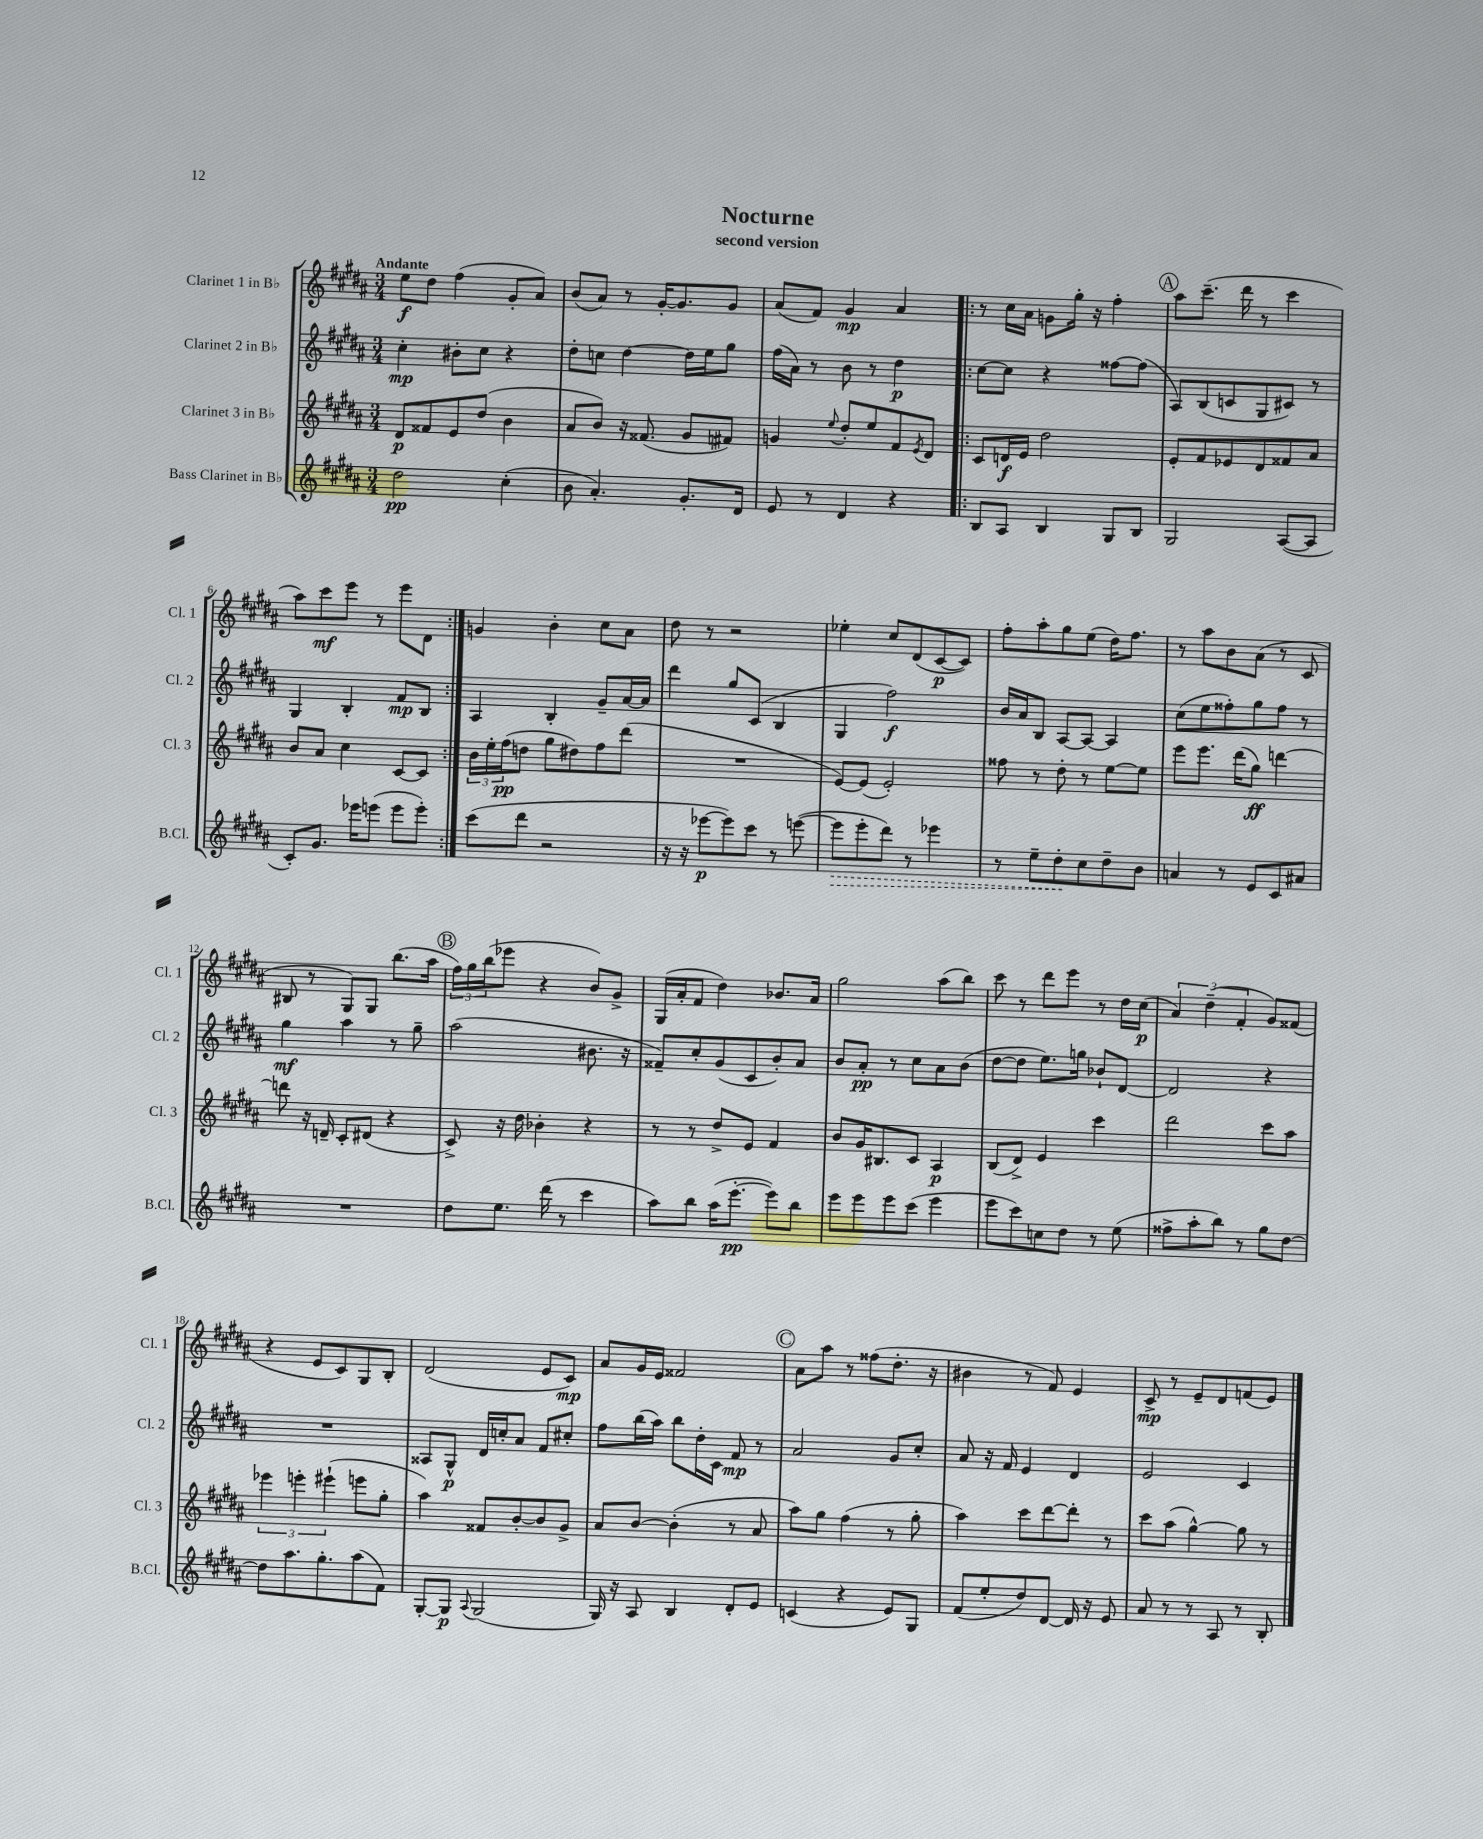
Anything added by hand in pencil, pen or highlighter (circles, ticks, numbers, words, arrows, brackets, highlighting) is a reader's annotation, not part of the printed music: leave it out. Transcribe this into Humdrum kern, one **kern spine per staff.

**kern	**dynam	**kern	**dynam	**kern	**dynam	**kern	**dynam
*part4	*part4	*part3	*part3	*part2	*part2	*part1	*part1
*staff4	*staff4	*staff3	*staff3	*staff2	*staff2	*staff1	*staff1
*I"Bass Clarinet in B♭	*	*I"Clarinet 3 in B♭	*	*I"Clarinet 2 in B♭	*	*I"Clarinet 1 in B♭	*
*I'B.Cl.	*	*I'Cl. 3	*	*I'Cl. 2	*	*I'Cl. 1	*
*clefG2	*	*clefG2	*	*clefG2	*	*clefG2	*
*k[f#c#g#d#a#]	*	*k[f#c#g#d#a#]	*	*k[f#c#g#d#a#]	*	*k[f#c#g#d#a#]	*
*M3/4	*	*M3/4	*	*M3/4	*	*M3/4	*
=1	=1	=1	=1	=1	=1	=1	=1
!	!	!	!	!	!	!LO:TX:a:B:t=Andante	!
2dd#\	pp	8d#/L	p	4cc#'\	mp	8ee\L	f
.	.	8f##X/	.	.	.	8dd#\J	.
.	.	8e/	.	8b#X'\L	.	(4ff#\	.
.	.	(8dd#/J	.	8cc#\J	.	.	.
(4cc#'\	.	4b\	.	4r	.	8g#'/L	.
.	.	.	.	.	.	8a#/J)	.
=2	=2	=2	=2	=2	=2	=2	=2
8b\	.	8a#/L	.	8dd#'\L	.	(8b/L	.
4.a#'/)	.	8b/J)	.	8ccn\J	.	8a#/J)	.
.	.	16r	.	[4dd#\	.	8r	.
.	.	(8.f##X/	.	.	.	.	.
.	.	.	.	.	.	[16g#'/KL	.
.	.	.	.	.	.	8.g#/]	.
8.g#'/L	.	8g#/L	.	16dd#\LL]	.	.	.
.	.	.	.	16ee\J	.	.	.
.	.	8f#X/J)	.	8gg#\J	.	8g#/J	.
16d#/Jk	.	.	.	.	.	.	.
=3	=3	=3	=3	=3	=3	=3	=3
8e/	.	4gn/	.	(16ff#\LL	.	(8a#/L	.
.	.	.	.	16a#\JJ)	.	.	.
8r	.	.	.	8r	.	8f#/J)	.
.	.	8qqee/	.	.	.	.	.
4d#/	.	8dd#'/L	.	8b\	.	4g#/	mp
.	.	8ee/	.	8r	.	.	.
4r	.	8f#/	.	4dd#\	p	4a#/	.
.	.	8qe/	.	.	.	.	.
.	.	8d#/J	.	.	.	.	.
=4!|:	=4!|:	=4!|:	=4!|:	=4!|:	=4!|:	=4!|:	=4!|:
8B/L	.	8c#/L	.	[8cc#\L	.	8r	.
8A#/J	.	16dn/L	f	8cc#\J]	.	16cc#\LL	.
.	.	16e/JJ	.	.	.	16a#\JJ	.
4B/	.	2dd#\	.	4r	.	8gn\L	.
.	.	.	.	.	.	16gg#'\Jk	.
.	.	.	.	.	.	16r	.
8G#/L	.	.	.	[8ff##X\L	.	4ff#'\	.
8B/J	.	.	.	(8ff##\J]	.	.	.
!!LO:REH:place=s1:t=A
=5	=5	=5	=5	=5	=5	=5	=5
2G#/	.	8e'/L	.	8A#/L)	.	8aa#\L	.
.	.	8f#/	.	(8B/	.	(8.ccc#~\J	.
.	.	8e-X/	.	8cn/	.	.	.
.	.	.	.	.	.	16ddd#\	.
.	.	8d#/	.	8G#/	.	8r	.
([8A#/L	.	8f##X/	.	8c#X/J)	.	4ccc#\	.
8A#/J]	.	8a#/J	.	8r	.	.	.
!!LO:LB:g=z
=6	=6	=6	=6	=6	=6	=6	=6
8c#'/L)	.	8b/L	.	4G#/	.	8aa#\L)	.
8.g#/J	.	8a#/J	.	.	.	8ccc#\	mf
.	.	4cc#\	.	4B'/	.	8eee\J	.
16eee-X\KL	.	.	.	.	.	.	.
(8eeen\J	.	.	.	.	.	8r	.
8eee\L	.	[8c#/L	.	8f#/L	mp	8eee\L	.
8eee'\J)	.	8c#/J]	.	8B/J	.	8d#\J	.
=7:|!	=7:|!	=7:|!	=7:|!	=7:|!	=7:|!	=7:|!	=7:|!
(8ccc#\L	.	24b\LL	.	4A#/	.	4gn/	.
.	.	24ee'\	.	.	.	.	.
.	.	(24ff#\J	pp	.	.	.	.
8ddd#\J	.	8ddn\J	.	.	.	.	.
2r	.	8gg#\L	.	4B'/	.	4b'\	.
.	.	8dd#X\)	.	.	.	.	.
.	.	8ff#\	.	8g#~/L	.	8cc#\L	.
.	.	(8ddd#\J	.	[16a#/L	.	8a#\J	.
.	.	.	.	16a#/JJ]	.	.	.
=8	=8	=8	=8	=8	=8	=8	=8
16r	.	2.r	.	4ddd#\	.	8dd#\	.
16r	.	.	.	.	.	.	.
[8eee-X\L	p	.	.	.	.	8r	.
8eee-\])	.	.	.	8gg#/L	.	2r	.
8ccc#\J	.	.	.	(8c#/J	.	.	.
8r	.	.	.	4B/	.	.	.
([8eeen\	.	.	.	.	.	.	.
=9	=9	=9	=9	=9	=9	=9	=9
!	!LO:HP:b	!	!	!	!	!	!
8eee\L]	>	[8e/L)	.	4G#/	.	4ee-X'\	.
8eee'\	.	(8e/J]	.	.	.	.	.
8ddd#\J)	.	2e'/)	.	2ff#\)	f	8cc#/L	.
8r	.	.	.	.	.	(8d#/	.
4eee-X\	.	.	.	.	.	[8c#/	p
.	.	.	.	.	.	8c#/J])	.
=10	=10	=10	=10	=10	=10	=10	=10
8r	.	8ff##X\	.	16b/LL	.	8ff#'\L	.
.	.	.	.	16a#/J	.	.	.
8ee~\L	.	8r	.	8B/J	.	8aa#'\	.
8dd#'\	.	8dd#'\	.	[8A#/L	.	8gg#\	.
8cc#\	]	8r	.	8A#/J_	.	(8ee\J	.
8dd#~\	.	[8ee\L	.	4A#/]	.	16dd#\KL)	.
.	.	.	.	.	.	8.ff#\J	.
8b\J	.	8ee\J]	.	.	.	.	.
=11	=11	=11	=11	=11	=11	=11	=11
4an/	.	8eee\L	.	(8cc#\L	.	8r	.
.	.	8.eee\J	.	8ee\	.	8aa#\L	.
8r	.	.	.	8ff##X'\)	.	8b\	.
.	.	(16ddd#\KL	.	.	.	.	.
8e/L	.	8gg#\J)	ff	8gg#\	.	(8a#\J	.
8c#/	.	[4dddn\	.	8ff##\J	.	8r	.
8a#X/J	.	.	.	8r	.	8c#/	.
!!LO:LB:g=z
=12	=12	=12	=12	=12	=12	=12	=12
2.r	.	8dddn\]	.	4gg#\	mf	8B#X/	.
.	.	16r	.	.	.	8r	.
.	.	16dn~/	.	.	.	.	.
.	.	8c#'/L	.	4aa#\	.	8G#/L)	.
.	.	(8d#X/J	.	.	.	8G#/J	.
.	.	4r	.	8r	.	(8.bb\L	.
.	.	.	.	8gg#~\	.	.	.
.	.	.	.	.	.	16aa#\Jk	.
!!LO:REH:place=s1:t=B
=13	=13	=13	=13	=13	=13	=13	=13
8dd#\L	.	8c#^/)	.	(2aa#\	.	24ff#\LL)	.
.	.	.	.	.	.	24gg#\	.
.	.	.	.	.	.	(24bb\J	.
8.ee\J	.	16r	.	.	.	8eee-X\J	.
.	.	16dd#\	.	.	.	.	.
.	.	4b-X'\	.	.	.	4r	.
(16ddd#\	.	.	.	.	.	.	.
8r	.	.	.	.	.	.	.
4ccc#\	.	4r	.	8.b#X\	.	8b/L)	.
.	.	.	.	.	.	8g#^/J	.
.	.	.	.	16r	.	.	.
=14	=14	=14	=14	=14	=14	=14	=14
8aa#\L)	.	8r	.	8f##X~/L)	.	(16G#/LL	.
.	.	.	.	.	.	16a#'/J	.
8bb\J	.	8r	.	8cc#'/	.	8f#/J	.
(16aa#\KL	.	8dd#^/L	.	(8g#/	.	4dd#\)	.
[8.eee'\J	pp	.	.	.	.	.	.
.	.	8e/J	.	8c#/	.	.	.
8eee\L])	.	4f#/	.	8b'/)	.	8.b-X/L	.
8bb\J	.	.	.	8a#/J	.	.	.
.	.	.	.	.	.	16a#/Jk	.
=15	=15	=15	=15	=15	=15	=15	=15
8eee\L	.	8b/L	.	8b/L	.	2gg#\	.
8eee\	.	16g#/K	.	8a#'/J	pp	.	.
.	.	8.B#X/	.	.	.	.	.
8eee\	.	.	.	8r	.	.	.
(8ccc#\J	.	8c#/J	.	8cc#\L	.	.	.
4eee\	.	4A#/	p	8a#\	.	(8aa#\L	.
.	.	.	.	(8b\J	.	8bb\J)	.
=16	=16	=16	=16	=16	=16	=16	=16
8eee\L	.	(8B/L	.	[8dd#\L	.	8ccc#\	.
8ccc#\)	.	8d#^/J)	.	8dd#\J]	.	8r	.
8ccn\	.	4e/	.	8.ee\L)	.	8ddd#\L	.
8dd#\J	.	.	.	.	.	8eee\J	.
.	.	.	.	16ggn\Jk	.	.	.
8r	.	4ccc#\	.	8b-X`/L	.	8r	.
(8ee\	.	.	.	[8d#/J	.	16dd#\LL	.
.	.	.	.	.	.	(16cc#\JJ	p
=17	=17	=17	=17	=17	=17	=17	=17
8ff##X^\L	.	2ddd#\	.	2d#/]	.	6a#/)	.
8aa#'\	.	.	.	.	.	.	.
.	.	.	.	.	.	(6dd#~\	.
8bb\J)	.	.	.	.	.	.	.
.	.	.	.	.	.	6f#'/	.
8r	.	.	.	.	.	.	.
8gg#\L	.	8ccc#\L	.	4r	.	8g#/L)	.
[8dd#\J	.	8aa#\J	.	.	.	(8f##X/J	.
!!LO:LB:g=z
=18	=18	=18	=18	=18	=18	=18	=18
8dd#\L]	.	6eee-X\	.	2.r	.	4r	.
8.aa#\	.	.	.	.	.	.	.
.	.	6eeen'\	.	.	.	.	.
.	.	.	.	.	.	8e/L	.
8.gg#'\	.	.	.	.	.	.	.
.	.	(6eee#X`\	.	.	.	.	.
.	.	.	.	.	.	8c#/)	.
(8aa#\	.	8eeen\L	.	.	.	8G#/	.
8f#\J)	.	8gg#'\J	.	.	.	8B'/J	.
=19	=19	=19	=19	=19	=19	=19	=19
[8G#'/L	.	4aa#\)	.	8A##X/L	.	(2d#/	.
8G#/J]	p	.	.	8G#^^/J	p	.	.
8qqA#/	.	.	.	.	.	.	.
(2G#/	.	8f##X/L	.	16d#/LL	.	.	.
.	.	.	.	16ccn'/J	.	.	.
.	.	[8b'/	.	8a#/J	.	.	.
.	.	8b/]	.	8f#/L	.	8e/L	.
.	.	8g#^/J	.	8cc#X'/J	.	8c#/J)	mp
=20	=20	=20	=20	=20	=20	=20	=20
16G#/)	.	8a#/L	.	8ff#\L	.	8a#/L	.
16r	.	.	.	.	.	.	.
8A#/	.	[8b/J	.	(16bb\L	.	16g#/L	.
.	.	.	.	16aa#\JJ)	.	16e/JJ	.
4B/	.	(4b'\]	.	8bb\L	.	2f##X/	.
.	.	.	.	16dd#'\L	.	.	.
.	.	.	.	16c#\JJ	.	.	.
8d#'/L	.	8r	.	8f#/	mp	.	.
8e/J	.	8a#/	.	8r	.	.	.
!!LO:REH:place=s1:t=C
=21	=21	=21	=21	=21	=21	=21	=21
(4cn/	.	8aa#\L)	.	2a#/	.	8a#\L	.
.	.	8gg#\J	.	.	.	8aa#\J	.
4r	.	(4ff#\	.	.	.	8r	.
.	.	.	.	.	.	(8ff##X\L	.
8e/L)	.	8r	.	8g#/L	.	8.dd#'\J	.
8G#/J	.	8gg#'\	.	8cc#'/J	.	.	.
.	.	.	.	.	.	16r	.
=22	=22	=22	=22	=22	=22	=22	=22
(8f#/L	.	4aa#\)	.	8a#/	.	4b#X\	.
8ee'/	.	.	.	16r	.	.	.
.	.	.	.	16f#/	.	.	.
8dd#/)	.	8ccc#\L	.	4e/	.	8r	.
[8d#/J	.	[8ddd#\	.	.	.	8f#/)	.
16d#/]	.	8ddd#'\J]	.	4d#/	.	4e/	.
16r	.	.	.	.	.	.	.
8e/	.	8r	.	.	.	.	.
=23	=23	=23	=23	=23	=23	=23	=23
8a#/	.	8ccc#\L	.	2e/	.	8c#^/	mp
8r	.	(8aa#\J	.	.	.	8r	.
8r	.	[4gg#^^\)	.	.	.	8e~/L	.
8A#/	.	.	.	.	.	8d#/	.
8r	.	8gg#\]	.	4c#/	.	(8fn/	.
8B'/	.	8r	.	.	.	8e/J)	.
==	==	==	==	==	==	==	==
*-	*-	*-	*-	*-	*-	*-	*-
